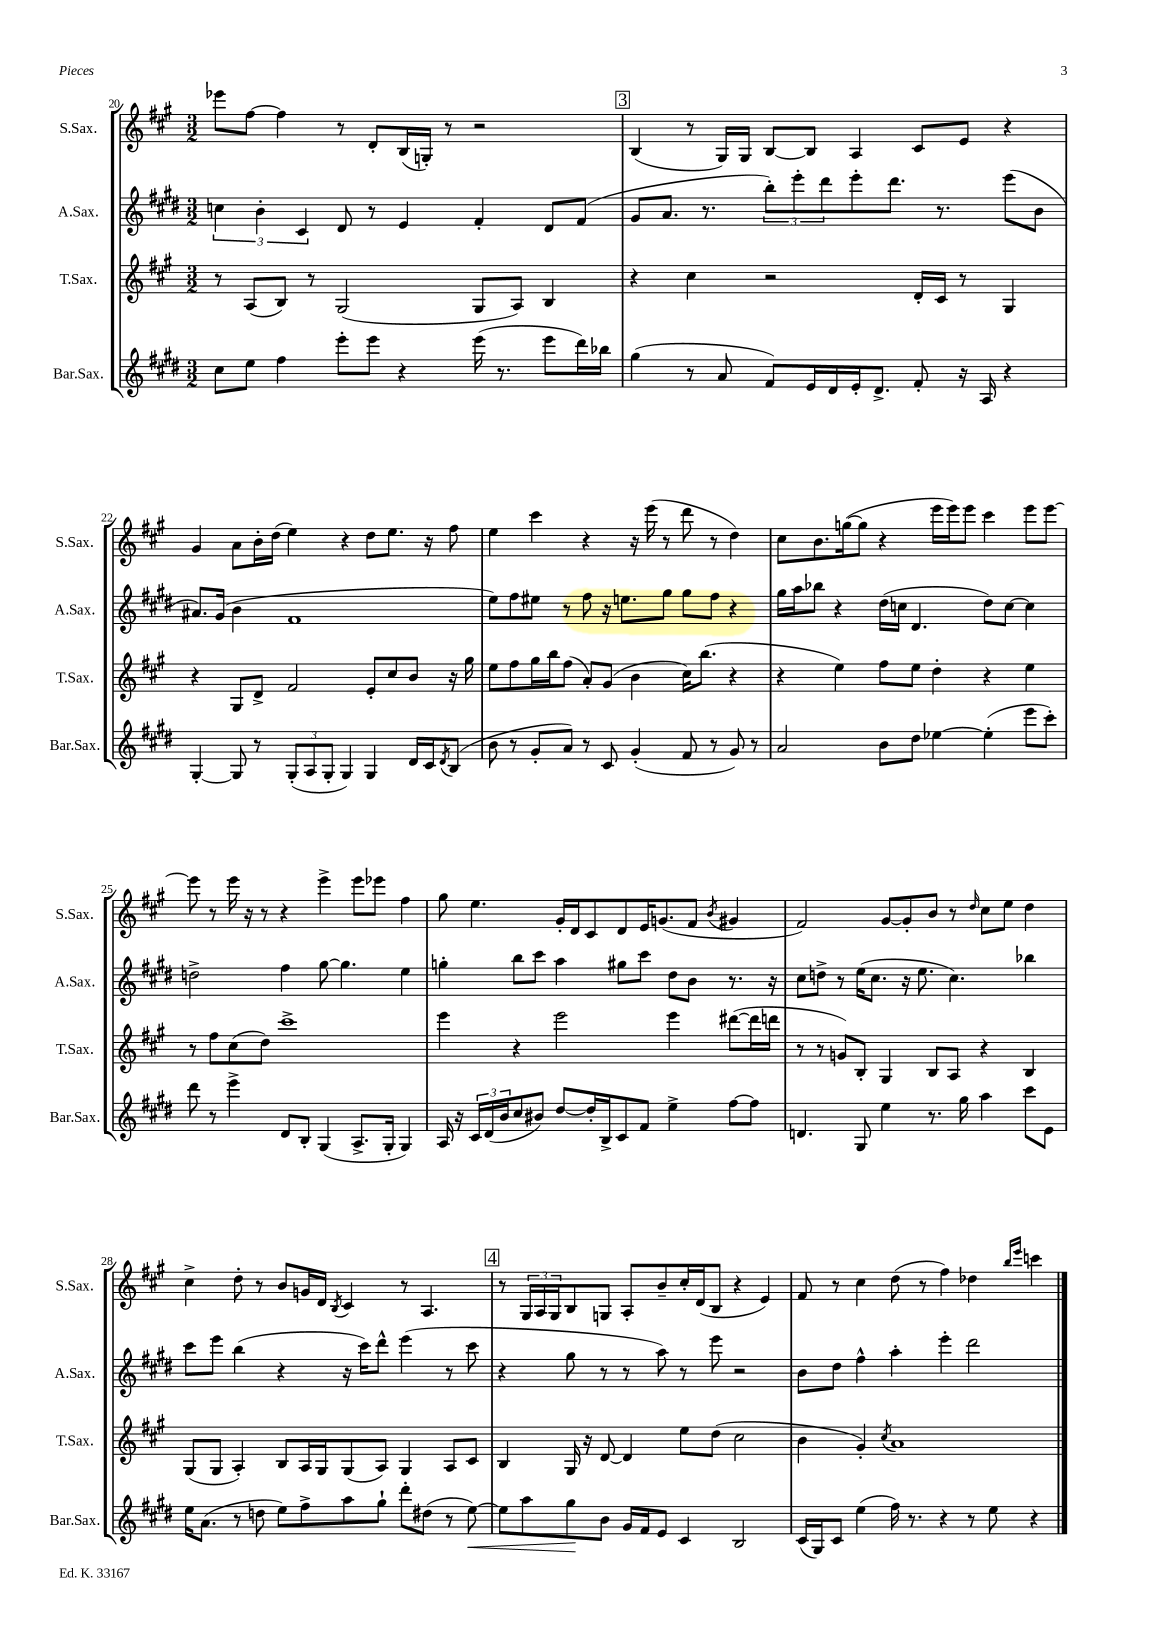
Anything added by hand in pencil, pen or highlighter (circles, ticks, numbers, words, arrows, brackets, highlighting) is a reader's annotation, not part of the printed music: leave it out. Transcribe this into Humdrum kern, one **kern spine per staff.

**kern	**dynam	**kern	**kern	**kern
*part4	*part4	*part3	*part2	*part1
*staff4	*staff4	*staff3	*staff2	*staff1
*I"Bar.Sax.	*	*I"T.Sax.	*I"A.Sax.	*I"S.Sax.
*I'Bar.Sax.	*	*I'T.Sax.	*I'A.Sax.	*I'S.Sax.
*clefG2	*	*clefG2	*clefG2	*clefG2
*k[f#c#g#d#]	*	*k[f#c#g#]	*k[f#c#g#d#]	*k[f#c#g#]
*M3/2	*	*M3/2	*M3/2	*M3/2
=20	=20	=20	=20	=20
8cc#\L	.	8r	6ccn\	8eee-X\L
8ee\J	.	(8A/L	.	[8ff#\J
.	.	.	6b'\	.
4ff#\	.	8B/J)	.	4ff#\]
.	.	.	6c#/	.
.	.	8r	.	.
8eee'\L	.	(2G#/	8d#/	8r
8eee\J	.	.	8r	8d'/L
4r	.	.	4e/	(16B/L
.	.	.	.	16Gn'/JJ)
.	.	.	.	8r
(16eee\	.	8G#/L	4f#'/	2r
8.r	.	.	.	.
.	.	8A/J)	.	.
8eee\L	.	4B/	8d#/L	.
16ddd#\L)	.	.	(8f#/J	.
16bb-X\JJ	.	.	.	.
!!LO:REH:place=s1:t=3
=21	=21	=21	=21	=21
(4gg#\	.	4r	8g#/L	(4B/
.	.	.	8.a/J	.
8r	.	4cc#\	.	8r
.	.	.	8.r	.
8a/	.	.	.	16G#/LL)
.	.	.	.	16G#/JJ
8f#/L)	.	2r	12bb'\L)	[8B/L
.	.	.	12eee'\	.
16e/L	.	.	.	8B/J]
.	.	.	12ddd#\	.
16d#/	.	.	.	.
16e'/J	.	.	8eee'\	4A/
8.d#^/J	.	.	.	.
.	.	.	8.ddd#\J	.
8f#'/	.	16d'/LL	.	8c#/L
.	.	16c#/JJ	8.r	.
16r	.	8r	.	8e/J
16A/	.	.	.	.
4r	.	4G#/	(8eee\L	4r
.	.	.	8b\J	.
!!LO:LB:g=z
=22	=22	=22	=22	=22
[4G#'/	.	4r	8.a#X/L)	4g#/
.	.	.	(16g#/Jk	.
8G#/]	.	8G#/L	4b\	8a\L
8r	.	8d^/J	.	16b'\L
.	.	.	.	(16dd\JJ
(12G#'/L	.	2f#/	1f#	4ee\)
12A/	.	.	.	.
12G#'/J	.	.	.	.
4G#/)	.	.	.	4r
4G#/	.	8e'/L	.	8dd\L
.	.	8cc#/	.	8.ee\J
16d#/LL	.	8b/J	.	.
16c#/J	.	.	.	16r
8qd#/	.	.	.	.
(8B/J	.	16r	.	8ff#\
.	.	16gg#\	.	.
=23	=23	=23	=23	=23
8b\	.	8ee\L	8ee\L)	4ee\
8r	.	8ff#\	8ff#\	.
8g#'/L	.	16gg#\L	8ee#X\J	4ccc#\
.	.	16bb\J	.	.
8a/J)	.	(8ff#\J	8r	.
8r	.	8a'/L)	8ff#\	4r
8c#/	.	(8g#/J	16r	.
.	.	.	8.een\L	.
(4g#'/	.	4b\	.	16r
.	.	.	.	(16eee\
.	.	.	8gg#\J	8r
8f#/	.	16cc#\KL)	8gg#\L	8ddd\
.	.	(8.bb\J	.	.
8r	.	.	8ff#\J	8r
8g#/)	.	4r	4r	4dd\)
8r	.	.	.	.
=24	=24	=24	=24	=24
2a/	.	4r	16gg#\LL	8cc#\L
.	.	.	16aa\J	.
.	.	.	8bb-X\J	8.b\
.	.	4ee\)	4r	.
.	.	.	.	([16ggn\k
.	.	.	.	8gg\J]
8b\L	.	8ff#\L	(16dd#\LL	4r
.	.	.	16ccn\JJ	.
8dd#\J	.	8ee\J	4.d#/	.
[4ee-X\	.	4dd'\	.	16eee\LL
.	.	.	.	16eee\J)
.	.	.	.	8eee\J
(4ee-'\]	.	4r	8dd#\L)	4ccc#\
.	.	.	[8cc\J	.
8eee\L	.	4ee\	4cc\]	8eee\L
8ccc#'\J)	.	.	.	[8eee\J
!!LO:LB:g=z
=25	=25	=25	=25	=25
8ddd#\	.	8r	2ddn^\	8eee\]
8r	.	8ff#\L	.	8r
4eee^\	.	(8cc#\	.	16eee\
.	.	.	.	16r
.	.	8dd\J)	.	8r
8d#/L	.	1ccc#^	4ff#\	4r
8B'/J	.	.	.	.
(4G#/	.	.	[8gg#\	4eee^\
.	.	.	4.gg#\]	.
8.A^/L	.	.	.	8eee\L
.	.	.	.	8eee-X\J
16G#'/Jk	.	.	.	.
4G#/)	.	.	4ee\	4ff#\
=26	=26	=26	=26	=26
16A/	.	4eee\	4ggn'\	8gg#\
16r	.	.	.	.
24c#/LL	.	.	.	4.ee\
(24d#/	.	.	.	.
24b/J	.	.	.	.
8cc#/	.	4r	8bb\L	.
8b#X/J)	.	.	8ccc#\J	.
[8dd#/L	.	2eee\	4aa\	16g#'/LL
.	.	.	.	16d/J
16dd#'/L]	.	.	.	8c#/
16B^/J	.	.	.	.
8c#/	.	.	8gg#X\L	8d/
8f#/J	.	.	8ccc#\J	16e/K
.	.	.	.	(8.gn/
4ee^\	.	4eee\	8dd#\L	.
.	.	.	8b\J	8f#/J
.	.	.	.	8qb/
[8ff#\L	.	([8ddd#X\L	8.r	4g#X/
8ff#\J]	.	16ddd#\L]	.	.
.	.	16dddn\JJ	16r	.
=27	=27	=27	=27	=27
4.dn/	.	8r	8cc#\L	2f#/)
.	.	8r	8ddn^\J	.
.	.	8gn/L)	8r	.
8G#/	.	8B'/J	(16ee\KL	.
.	.	.	8.cc#\J	.
4ee\	.	4G#/	.	[8g#/L
.	.	.	16r	8g#'/]
.	.	.	8.ee\	.
8.r	.	8B/L	.	8b/J
.	.	8A/J	4.cc#\)	8r
16gg#\	.	.	.	.
.	.	.	.	16qqdd/
4aa\	.	4r	.	8cc#\L
.	.	.	.	8ee\J
8ccc#\L	.	4B/	4bb-X\	4dd\
8e\J	.	.	.	.
!!LO:LB:g=z
=28	=28	=28	=28	=28
16ee\KL	.	(8G#/L	8ccc#\L	4cc#^\
(8.a\J	.	.	.	.
.	.	8G#/J	8eee\J	.
8r	.	4A'/)	(4bb\	8dd'\
8ddn\	.	.	.	8r
8ee\L)	.	8B/L	4r	8b/L
8ff#^\	.	16A/L	.	16gn/L
.	.	16G#/J	.	16d/JJ
.	.	.	.	8qB/
8aa\	.	(8G#/	16r	4c#/
.	.	.	16ccc#\KL)	.
8gg#`\J	.	8A/J)	8ddd#^^\J	.
8ddd#'\L	.	4G#/	(4eee\	8r
(8dd#X\J	.	.	.	4.A/
8r	.	8A/L	8r	.
!	!LO:HP:b	!	!	!
[8ee\)	<	8c#/J	8ccc#\	.
!!LO:REH:place=s1:t=4
=29	=29	=29	=29	=29
8ee\L]	.	4B/	4r	8r
8aa\	.	.	.	24G#/LL
.	.	.	.	24A/
.	.	.	.	24G#/J
8gg#\	.	16G#/	8gg#\	8B/
.	.	16r	.	.
8b\J	[	[8d/	8r	8Gn/J
16g#/LL	.	4d/]	8r	8A'/L
16f#/J	.	.	.	.
8e/J	.	.	8aa\)	8b~/
4c#/	.	8ee\L	8r	16cc#'/L
.	.	.	.	(16d/J
.	.	(8dd\J	8eee\	8B/J
2B/	.	2cc#\	2r	4r
.	.	.	.	4e/)
=30	=30	=30	=30	=30
(16c#/LL	.	4b\	8b\L	8f#/
16G#/J)	.	.	.	.
8c#/J	.	.	8dd#\J	8r
(4ee\	.	4g#'/)	4ff#^^\	4cc#\
.	.	8qcc#/	.	.
16ff#\)	.	1a	4aa'\	(8dd\
8.r	.	.	.	.
.	.	.	.	8r
4r	.	.	4eee'\	4ff#\)
8r	.	.	2ddd#\	4dd-X\
8ee\	.	.	.	.
.	.	.	.	16qqbb/LL
.	.	.	.	16qqeee/JJ
4r	.	.	.	4cccn\
==	==	==	==	==
*-	*-	*-	*-	*-
